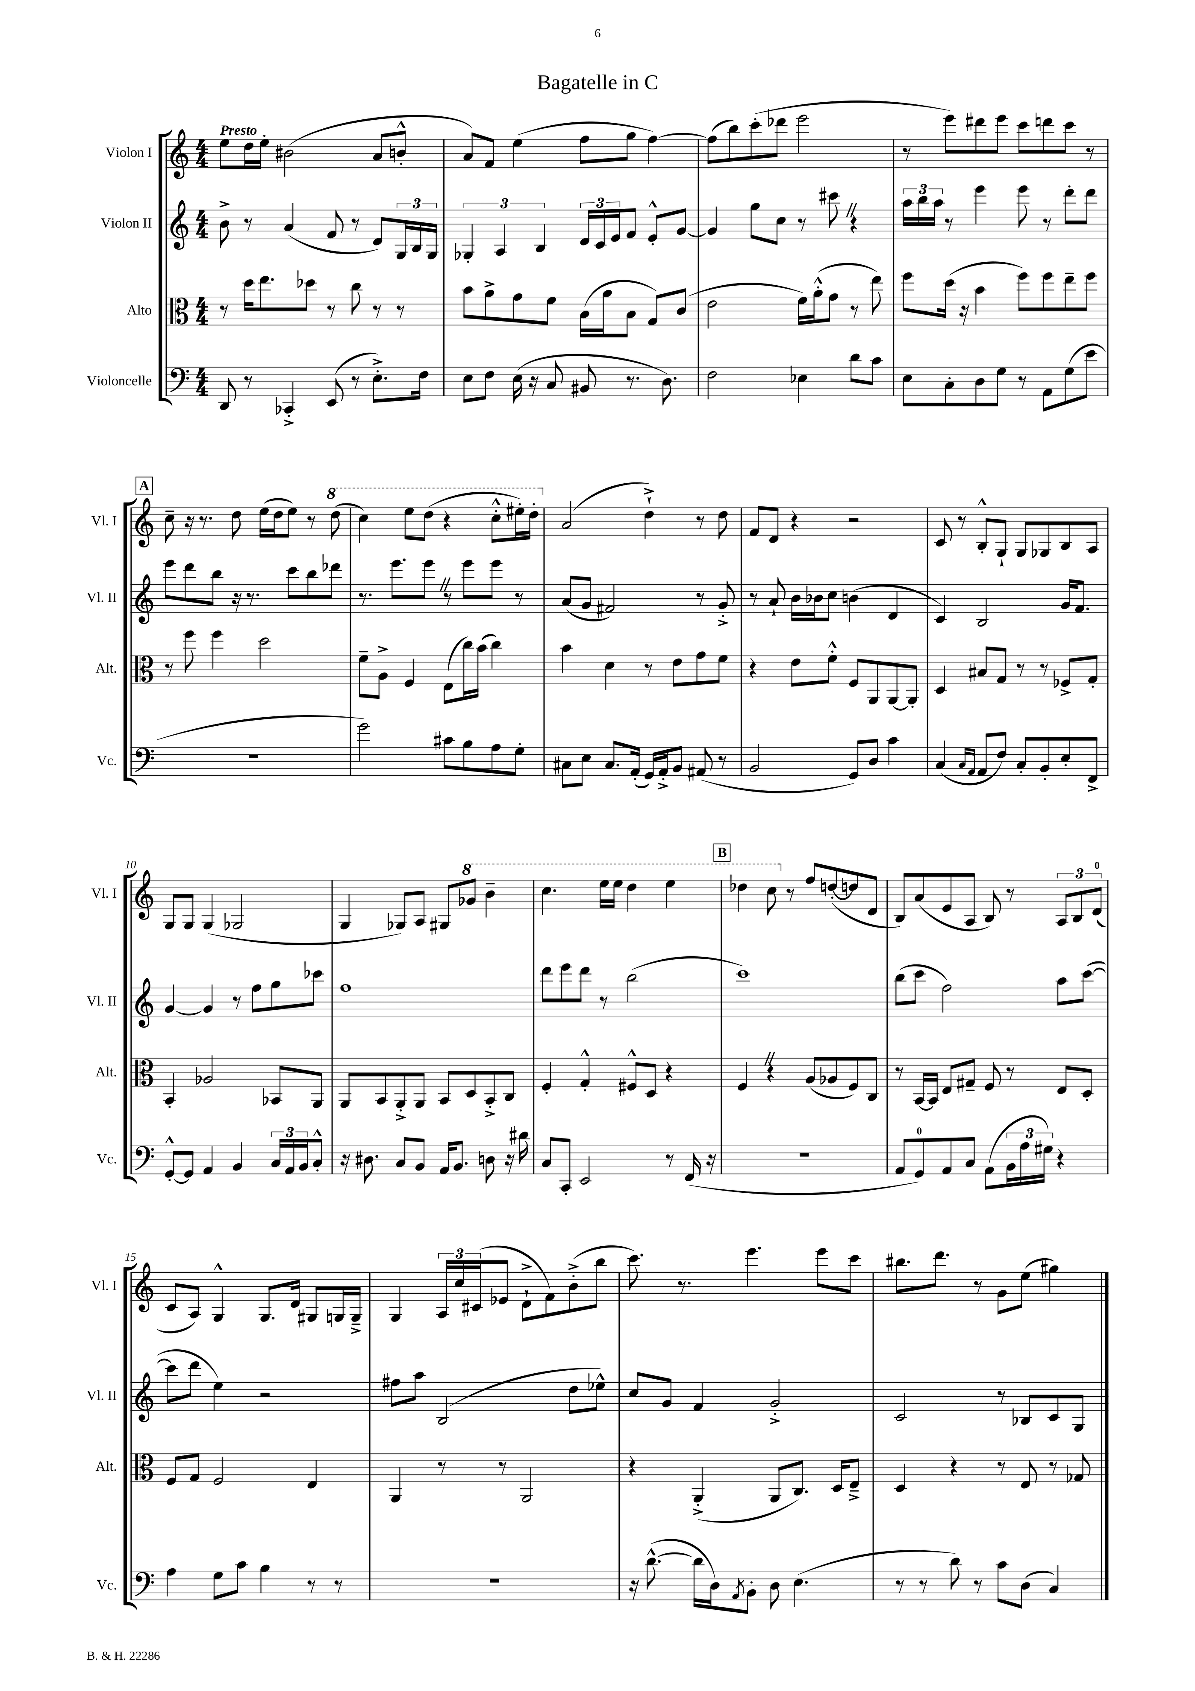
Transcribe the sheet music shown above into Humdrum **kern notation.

**kern	**kern	**kern	**kern
*part4	*part3	*part2	*part1
*staff4	*staff3	*staff2	*staff1
*I"Violoncelle	*I"Alto	*I"Violon II	*I"Violon I
*I'Vc.	*I'Alt.	*I'Vl. II	*I'Vl. I
*clefF4	*clefC3	*clefG2	*clefG2
*k[]	*k[]	*k[]	*k[]
*M4/4	*M4/4	*M4/4	*M4/4
=1	=1	=1	=1
!	!	!	!LO:TX:a:B:t=Presto
8DD/	8r	8b^\	8ee\L
8r	16dd\KL	8r	16dd\L
.	8.ee\	.	16ee'\JJ
4CC-X'^/	.	(4a/	(2b#X\
.	8dd-X\J	.	.
(8EE/	8r	8f/	.
8r	8cc\	8r	.
8.E'^\L)	8r	8d/L)	8a/L
.	8r	24G/L	8bn'^^/J
.	.	24B/	.
16F\Jk	.	.	.
.	.	24G/JJ	.
=2	=2	=2	=2
8E\L	8b\L	6G-X'/	8a/L)
8F\J	8a^\	.	8f/J
.	.	6A/	.
(16E\	8g\	.	(4ee\
16r	.	.	.
.	.	6B/	.
8C/	8f\J	.	.
8BB#X/	(16B\LL	24d/LL	8ff\L
.	.	24c/	.
.	16a\J	.	.
.	.	24e/J	.
8.r	8B\J	8f/J	8gg\J
.	8G/L)	8e'^^/L	[4ff\)
8.D\)	.	.	.
.	(8c/J	[8g/J	.
=3	=3	=3	=3
2F\	2e\	4g/]	(8ff\L]
.	.	.	8bb\)
.	.	8gg\L	(8ccc'\
.	.	8cc\J	8ddd-X\J
4E-X\	16f\LL)	8r	2eee\
.	(16a'^^\J	.	.
.	8g\J	8ccc#XZ\	.
8d\L	8r	4r	.
8c\J	8ee\)	.	.
=4	=4	=4	=4
8E\L	8ff\L	24aa\LL	8r
.	.	24bb\	.
.	.	24aa\JJ	.
8C'\	(16dd\Jk	8r	8eee\L)
.	16r	.	.
8D\	4b\	4eee\	8ddd#X\
8G\J	.	.	8eee\J
8r	8ff\L)	8eee\	8ccc\L
8AA\L	8ff\	8r	8dddn\
(8G\	8ee~\	8ddd'\L	8ccc\J
8e\J	8ff\J	8ddd\J	8r
!!LO:LB:g=z
!!LO:REH:place=s1:t=A
=5	=5	=5	=5
1r	8r	8eee\L	8cc~\
.	8ff\	8ddd\	16r
.	.	.	8.r
.	4ff\	8bb\J	.
.	.	16r	8dd\
.	.	8.r	.
.	2dd\	.	(16ee\LL
.	.	.	16dd\J
.	.	8ccc\L	8ee\J)
.	.	8bb\	8r
*	*	*	*8va
.	.	8ddd-X\J	(8ddd\
=6	=6	=6	=6
2g\)	8f~\L	8.r	4ccc\)
.	8A^\J	.	.
.	.	8.eee\L	.
.	4F/	.	8eee\L
.	.	8eeeZ\J	(8ddd\J
8c#X\L	(8E\L	8r	4r
8B\	16cc\L)	8eee\L	.
.	(16b\JJ	.	.
8A\	4cc\)	8eee\J	8ccc'^^\L
8G'\J	.	8r	16eee#X'\L)
.	.	.	16ddd'\JJ
=7	=7	=7	=7
*	*	*	*X8va
8C#X\L	4b\	(8a/L	(2a/
8E\J	.	8g/J	.
8.C#/L	4d\	2f#X/)	.
(16AA'/Jk	.	.	.
16GG/LL)	8r	.	4dd`^\)
16AA'^/J	.	.	.
8BB/J	8e\L	.	.
(8AA#X/	8g\	8r	8r
8r	8f\J	8g'^/	8dd\
=8	=8	=8	=8
2BB/	4r	8r	8f/L
.	.	8a`/	8d/J
.	8e\L	16b\LL	4r
.	.	16b-X\J	.
.	8f'^^\J	8cc\J	.
8GG/L)	8F/L	(4bn\	2r
8D/J	8AA/	.	.
4c\	[8AA/	4d/	.
.	8AA'/J]	.	.
=9	=9	=9	=9
(4C/	4D/	4c/)	8c/
.	.	.	8r
16qqC/LL	.	.	.
16qqAA/JJ	.	.	.
8AA/L	8B#X/L	2B/	8B'^^/L
8F/J)	8G/J	.	8G`/J
8C'/L	8r	.	8G/L
8BB'/	8r	.	8G-X/
8E'/	8F-X^/L	16g/KL	8B/
.	.	8.f/J	.
8FF^/J	8G'/J	.	8A/J
!!LO:LB:g=z
=10	=10	=10	=10
[8GG'^^/L	4BB'/	[4g/	8G/L
8GG/J]	.	.	8G/J
4AA/	2A-X/	4g/]	(4G/
4BB/	.	8r	2G-X/
.	.	8ff\L	.
24C/LL	8BB-X/L	8gg\	.
24AA/	.	.	.
24BB/J	.	.	.
8C'^^/J	8AA/J	8ccc-X\J	.
=11	=11	=11	=11
16r	8AA/L	1ff	4G/
8.D#X\	.	.	.
.	8BB/	.	.
8C/L	8AA'^/	.	8G-X/L)
8BB/J	8AA/J	.	8A/J
16AA/KL	8BB/L	.	8G#X/L
8.BB/J	.	.	.
*	*	*	*8va
.	8D/	.	8gg-X/J
8Dn\	8BB'^/	.	4bb~\
16r	8C/J	.	.
16d#X\	.	.	.
=12	=12	=12	=12
8C/L	4F'/	8ddd\L	4.ccc\
8CC'/J	.	8eee\	.
2EE/	4G'^^/	8ddd\J	.
.	.	8r	16eee\LL
.	.	.	16eee\JJ
.	8F#X^^/L	(2bb\	4ddd\
.	8D/J	.	.
8r	4r	.	4eee\
(16FF/	.	.	.
16r	.	.	.
!!LO:REH:place=s1:t=B
=13	=13	=13	=13
1r	4FZ/	1ccc)	4ddd-X\
.	4r	.	8ccc\
*	*	*	*X8va
.	.	.	8r
.	(8A/L	.	8ff/L
.	8A-X/	.	([8ddn'/
.	8F/)	.	8ddn/]
.	8C/J	.	8d/J
=14	=14	=14	=14
8AA/L	8r	(8bb\L	8B/L)
8GG/)	[16BB/LL	8ccc\J	(8a/
.	16BB/JJ]	.	.
8AA/	8E/L	2ff\)	8e/
8C/J	8G#X~/J	.	8A/J
(8AA\L	8F/	.	8B/)
24BB\L	8r	.	8r
24A\	.	.	.
24G#X\JJ)	.	.	.
4r	8E/L	8aa\L	12A/L
.	.	.	12B/
.	8D'/J	([8ccc\J	.
.	.	.	(12d/J
!!LO:LB:g=z
=15	=15	=15	=15
4A\	8F/L	8ccc\L]	8c/L
.	8G/J	8ddd\J	8A/J)
8G\L	2F/	4ee\)	4G^^/
8c\J	.	.	.
4B\	.	2r	8.G/L
.	.	.	16d/Jk
8r	4E/	.	8G#X/L
8r	.	.	16Gn/L
.	.	.	16G~^/JJ
=16	=16	=16	=16
1r	4AA/	8ff#X\L	4G/
.	.	8aa\J	.
.	8r	(2B/	24A/LL
.	.	.	24cc/
.	.	.	(24c#X/J
.	8r	.	8e-X/J
.	2AA/	.	8d`^\L
.	.	.	8f\)
.	.	8dd\L	(8b'^\
.	.	8ee-X^^\J)	8bb\J
=17	=17	=17	=17
16r	4r	8cc/L	8.ccc\)
([8.d^^\	.	.	.
.	.	8g/J	.
.	.	.	8.r
16d\LL]	(4AA'^/	4f/	.
16D\J)	.	.	.
8qAA/	.	.	.
8BB'\J	.	.	4.eee\
8D\	8AA/L	2g'^/	.
(4.E\	8.C/J)	.	.
.	.	.	8eee\L
.	16D/KL	.	.
.	8E~^/J	.	8ccc\J
=18	=18	=18	=18
8r	4D/	2c/	8.bb#X\L
8r	.	.	.
.	.	.	8.ddd\J
8d\)	4r	.	.
8r	.	.	8r
8c\L	8r	8r	8g\L
(8D\J	8E/	8B-X/L	(8ee\J
4C/)	8r	8c/	4gg#X\)
.	8G-X/	8G/J	.
==	==	==	==
*-	*-	*-	*-
